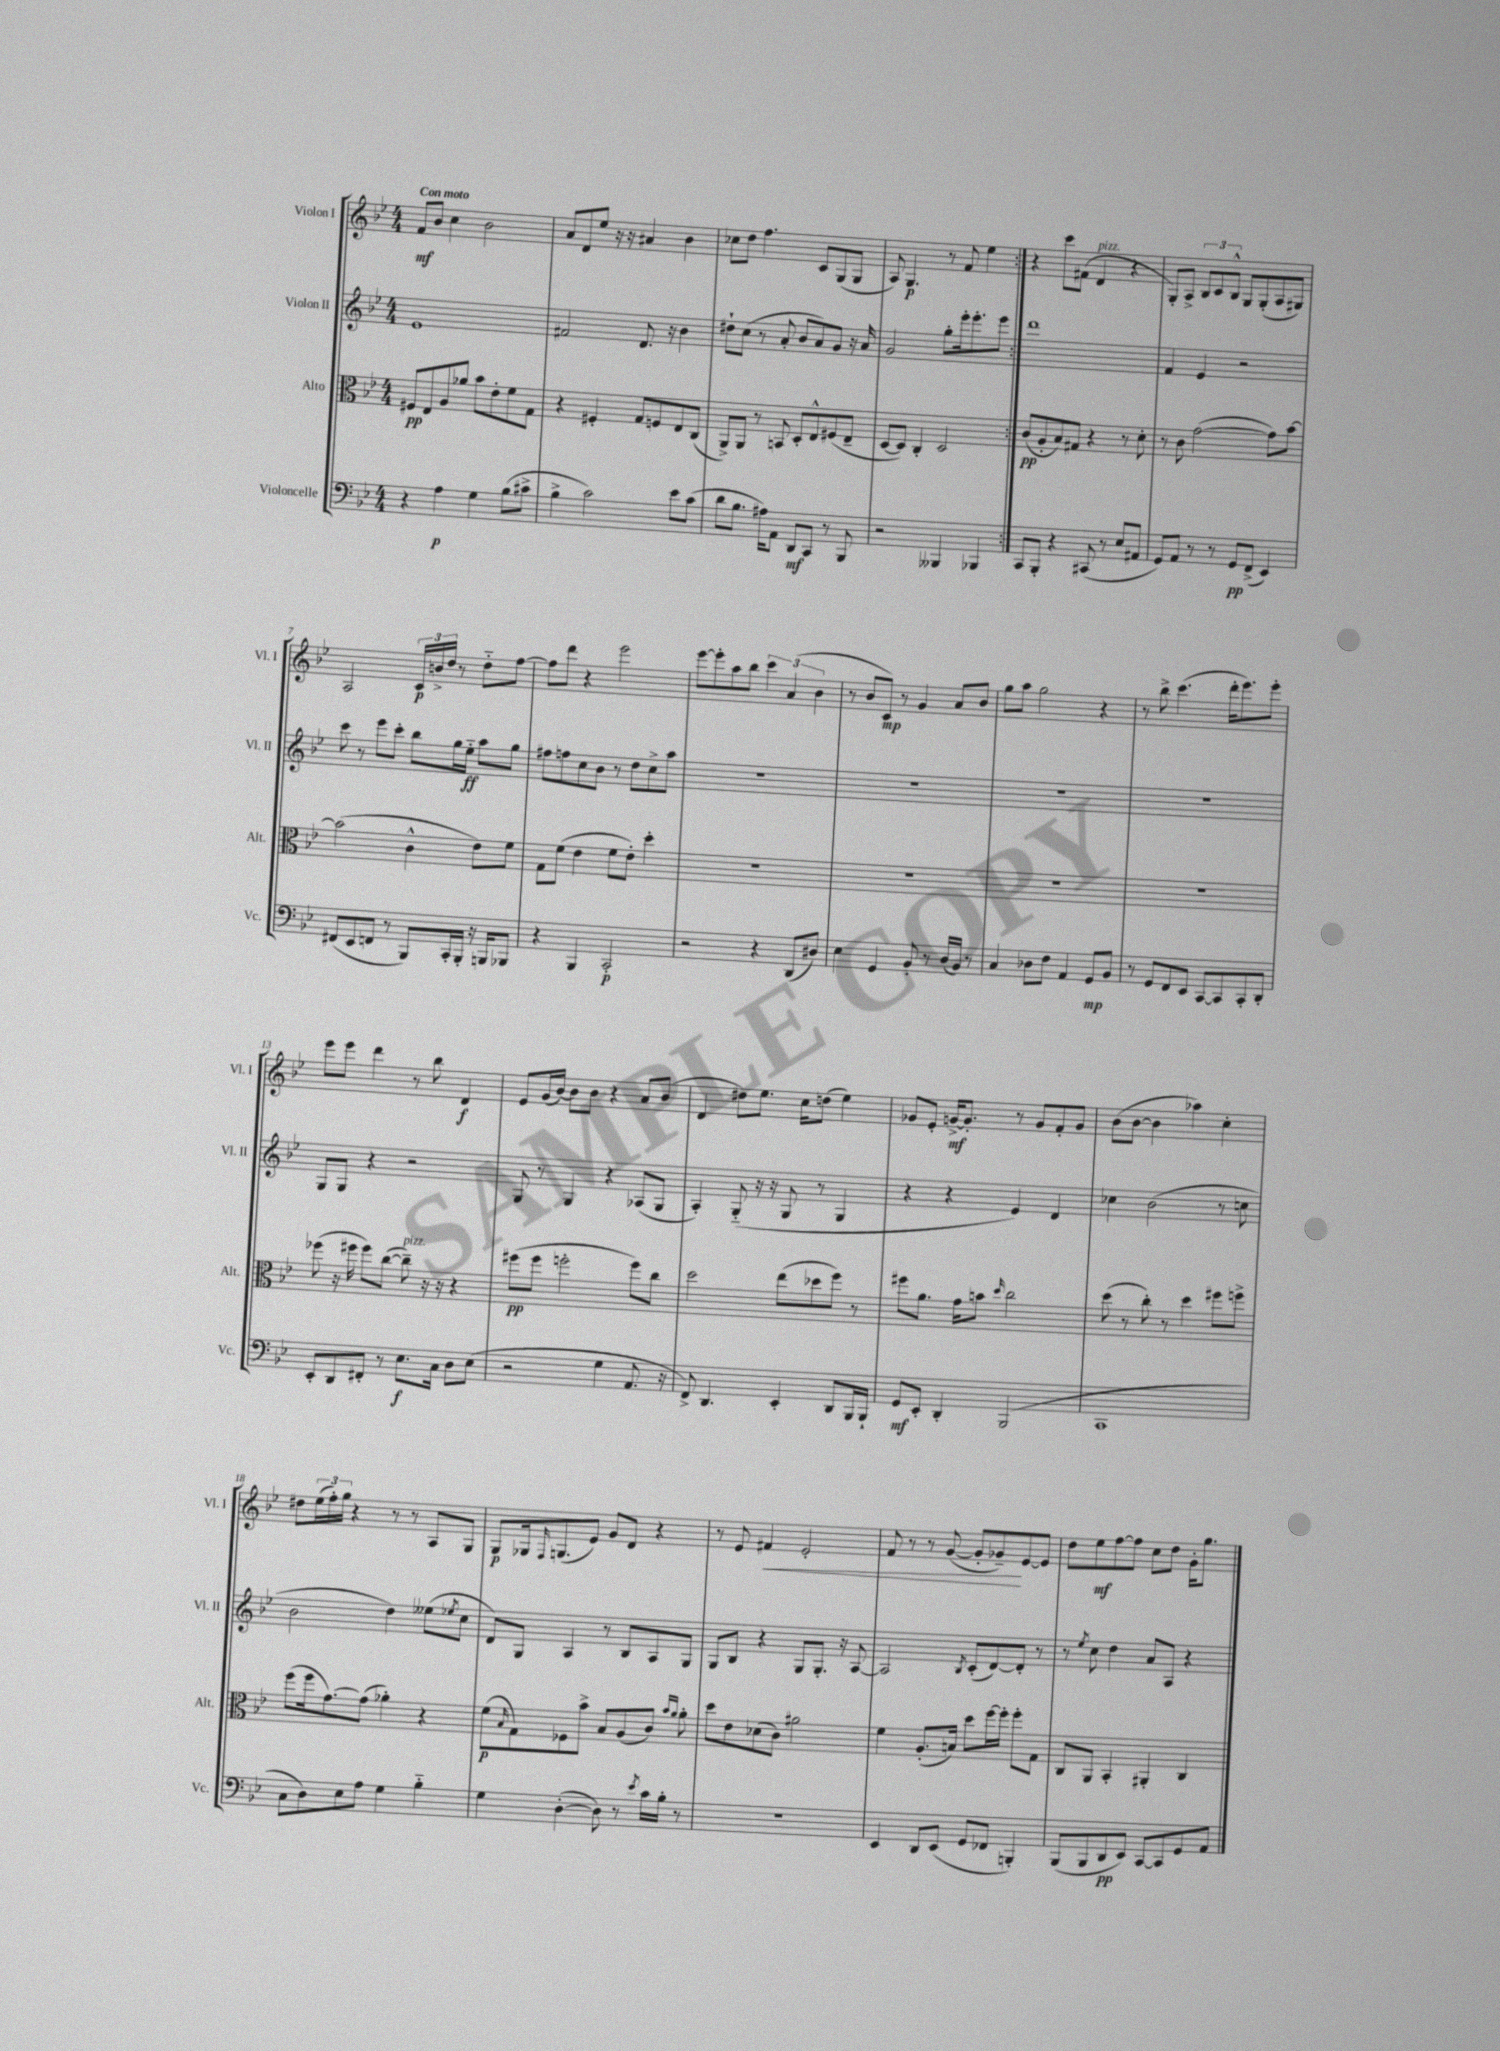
<<
\new StaffGroup <<
\new Staff = "s0" \with { instrumentName = "Violon I" shortInstrumentName = "Vl. I" } {
    \clef treble \key bes \major \numericTimeSignature \time 4/4 \tempo "Con moto"
    \repeat volta 2 { f'8\mf bes'8 c''4 bes'2 |
    a'8 d'8 ees''8 r16 r16 ais'4 bes'4 |
    ces''8 d''8 f''4. c'8 g8( g8 |
    a8) g4.\p r8 f'8 ees''4 | }
    r4 c'''8 fis'8( d'4^\markup { \italic "pizz." } r4 |
    g8-.) a8-> \tuplet 3/2 { bes8 c'8 bes8-^ } g8 g8-.( a8 gis8) |
    a2 \tuplet 3/2 { c'16\p b'16-> d''16 } r8 d''8-_ f''8~ |
    f''8 d'''8 r4 ees'''2 |
    ees'''8~ ees'''8-. a''8 bes''8 \tuplet 3/2 { c'''4 a'4( bes'4 } |
    r8 bes'8 c'8\mp) r8 g'4 a'8 bes'8 |
    g''8 a''8 g''2 r4 |
    r8 bes''8-> c'''4.( d'''16-. ees'''8.) ees'''8-. |
    ees'''8 ees'''8 d'''4 r8 bes''8 d'4\f |
    ees'8 g'16( bes'16~) bes'8 bes'8 r4 a'8 bes'8( |
    d'4 dis''8) ees''8. c''16 d''8( ees''4) |
    ges'8 ees'8-. g'16~->\mf g'8.-. r8 g'8 f'8-. g'8 |
    bes'8( bes'8~ bes'4 aes''4) c''4-. |
    dis''8 \tuplet 3/2 { ees''16( f''16-.) g''16 } r4 r8 r8 a8 g8 |
    g8\p ges16 \grace { f16 } g8.( ees'8) g'8 d'8 r4 |
    r8 ees'8 fis'4\< ees'2-. |
    f'8 r8 r8 g'8~( g'8-. ges'8--\!) ees'8~ ees'8 |
    d''8 ees''8\mf f''8~ f''8 c''8 d''8 g'16-. g''8. \bar "|." |
}
\new Staff = "s1" \with { instrumentName = "Violon II" shortInstrumentName = "Vl. II" } {
    \clef treble \key bes \major \numericTimeSignature \time 4/4
    \repeat volta 2 { ees'1 |
    fis'2 d'8. r16 bes'4 |
    dis''8-! c''8( r8 a'8-. bes'8 a'8) g'8 r16 a'16 |
    g'2 g''8-. ees'''16-. ees'''8.-. ees'''8 | }
    d'''1 |
    f'4 ees'4 r2 |
    c'''8 r8 ees'''8 c'''8-. bes''8 g''16 ees''16-_\ff a''8 g''8 |
    fis''8 f''8 c''8 bes'8 r8 d''8 c''8-> a''8 |
    R1 |
    R1 |
    R1 |
    R1 |
    g8 g8 r4 r2 |
    g8 r8 g4 r4 aes8( g8 |
    a4-.) g8-_( r16 r16 g8 r8 g4 |
    r4 r4 ees'4) d'4 |
    ces''4 bes'2( r8 c''8 |
    bes'2 d''4) eeses''8( \acciaccatura { ees''8 } c''8 |
    d'8) g8 a4 r8 bes8 a8 g8 |
    g8 bes8 r4 g8 g8.-. r16 a8~ |
    a2 \acciaccatura { bes8 } c'8-.( d'8~) d'8-. r8 |
    r8 \acciaccatura { ees''8 } c''8 d''4 a'8 a8 r4 \bar "|." |
}
\new Staff = "s2" \with { instrumentName = "Alto" shortInstrumentName = "Alt." } {
    \clef alto \key bes \major \numericTimeSignature \time 4/4
    \repeat volta 2 { fis8\pp ees8 a8 aes'8 bes'8 ees'8-. f'8 g8 |
    r4 fis4-. g8 f8 ees8 c8( |
    a,8->) a,8 r8 b,8 d8-. ees8-^ fis8( ees8-- |
    d8~ d8) c4-. d2 | }
    c'8\pp( a8-. bes8) gis8 r4 r8 d'8-. |
    r8 c'8 g'2~( g'8) bes'8~ |
    bes'2( c'4-^ ees'8) f'8 |
    g8 f'8( ees'4 f'8 ees'8-.) d''4-. |
    R1 |
    R1 |
    R1 |
    R1 |
    fes''8( r16 fis''16 fis''8) c''8~( c''8--^\markup { \italic "pizz." }) r16 r16 r4 |
    fis''8\pp( fis''8 f''2-. f''8) c''8 |
    d''2 ees''8( des''8 f''8) r8 |
    fis''8 a'8. g'16 b'8 \grace { d''16 } c''2 |
    d''8( r8 c''8-.) r8 d''4 fis''8 f''8-> |
    f''8( f''16 g'8.~) g'8( aes'4-.) r4 |
    f'8\p( \grace { bes16 } g8) fes8 bes'8-> bes8 a8( c'8) \grace { bes'16 a'16 } a'8-. |
    d''8 ees'8 des'8( c'8) ais'2 |
    f'4 a8.-.( b16) d''8 f''16~ f''16-. f''8-. g8 |
    c8 a,8 bes,4-. ais,4-. c4 \bar "|." |
}
\new Staff = "s3" \with { instrumentName = "Violoncelle" shortInstrumentName = "Vc." } {
    \clef bass \key bes \major \numericTimeSignature \time 4/4
    \repeat volta 2 { r4 a4\p g4 bes8( cis'8-> |
    bes4-> c'2) ees'8 c'8( |
    d'8 bes8. ais16) a,8 d,8\mf c,8 r8 bes,,8 |
    r2 beses,,4 bes,,4 | }
    c,8 bes,,8-. r4 cis,8( r8 ees8 ais,8 |
    g,8) a,8 r8 r8 g,8\pp f,8->( ees,4) |
    fis,8( ees,8 f,8 r8 bes,,8) c,16-. bes,,16-. r16 b,,16 bes,,8 |
    r4 bes,,4 c,2-.\p |
    r2 r4 d,8( dis8) |
    ees4 g,4 bes,8-. r8 d16( bes,16) r8 |
    c4 des8 f8 a,4 g,8\mp bes,8 |
    r8 g,8 f,8 ees,8 c,8~ c,8 c,8-. d,8-. |
    ees,8-. d,8 fis,8-. r8 ees8.\f c16 d8 ees8( |
    r2 g4 a,8. r16 |
    f,8->) d,4. ees,4-. d,8 bes,,16 bes,,16-! |
    g,8\mf ees,8-. d,4-. bes,,2( |
    c,1 |
    c8 d8) ees8 a8 g4 bes4-_ |
    g4 d4~-.( d8) r8 \acciaccatura { ees'8 } c'16 bes16-. r8 |
    R1 |
    ees,4 d,8 ees,8( g,8 fes,8 b,,4-.) |
    bes,,8( bes,,8 d,8\pp ees,8) c,8~ c,8 g,8 a,8 \bar "|." |
}
>>
>>
